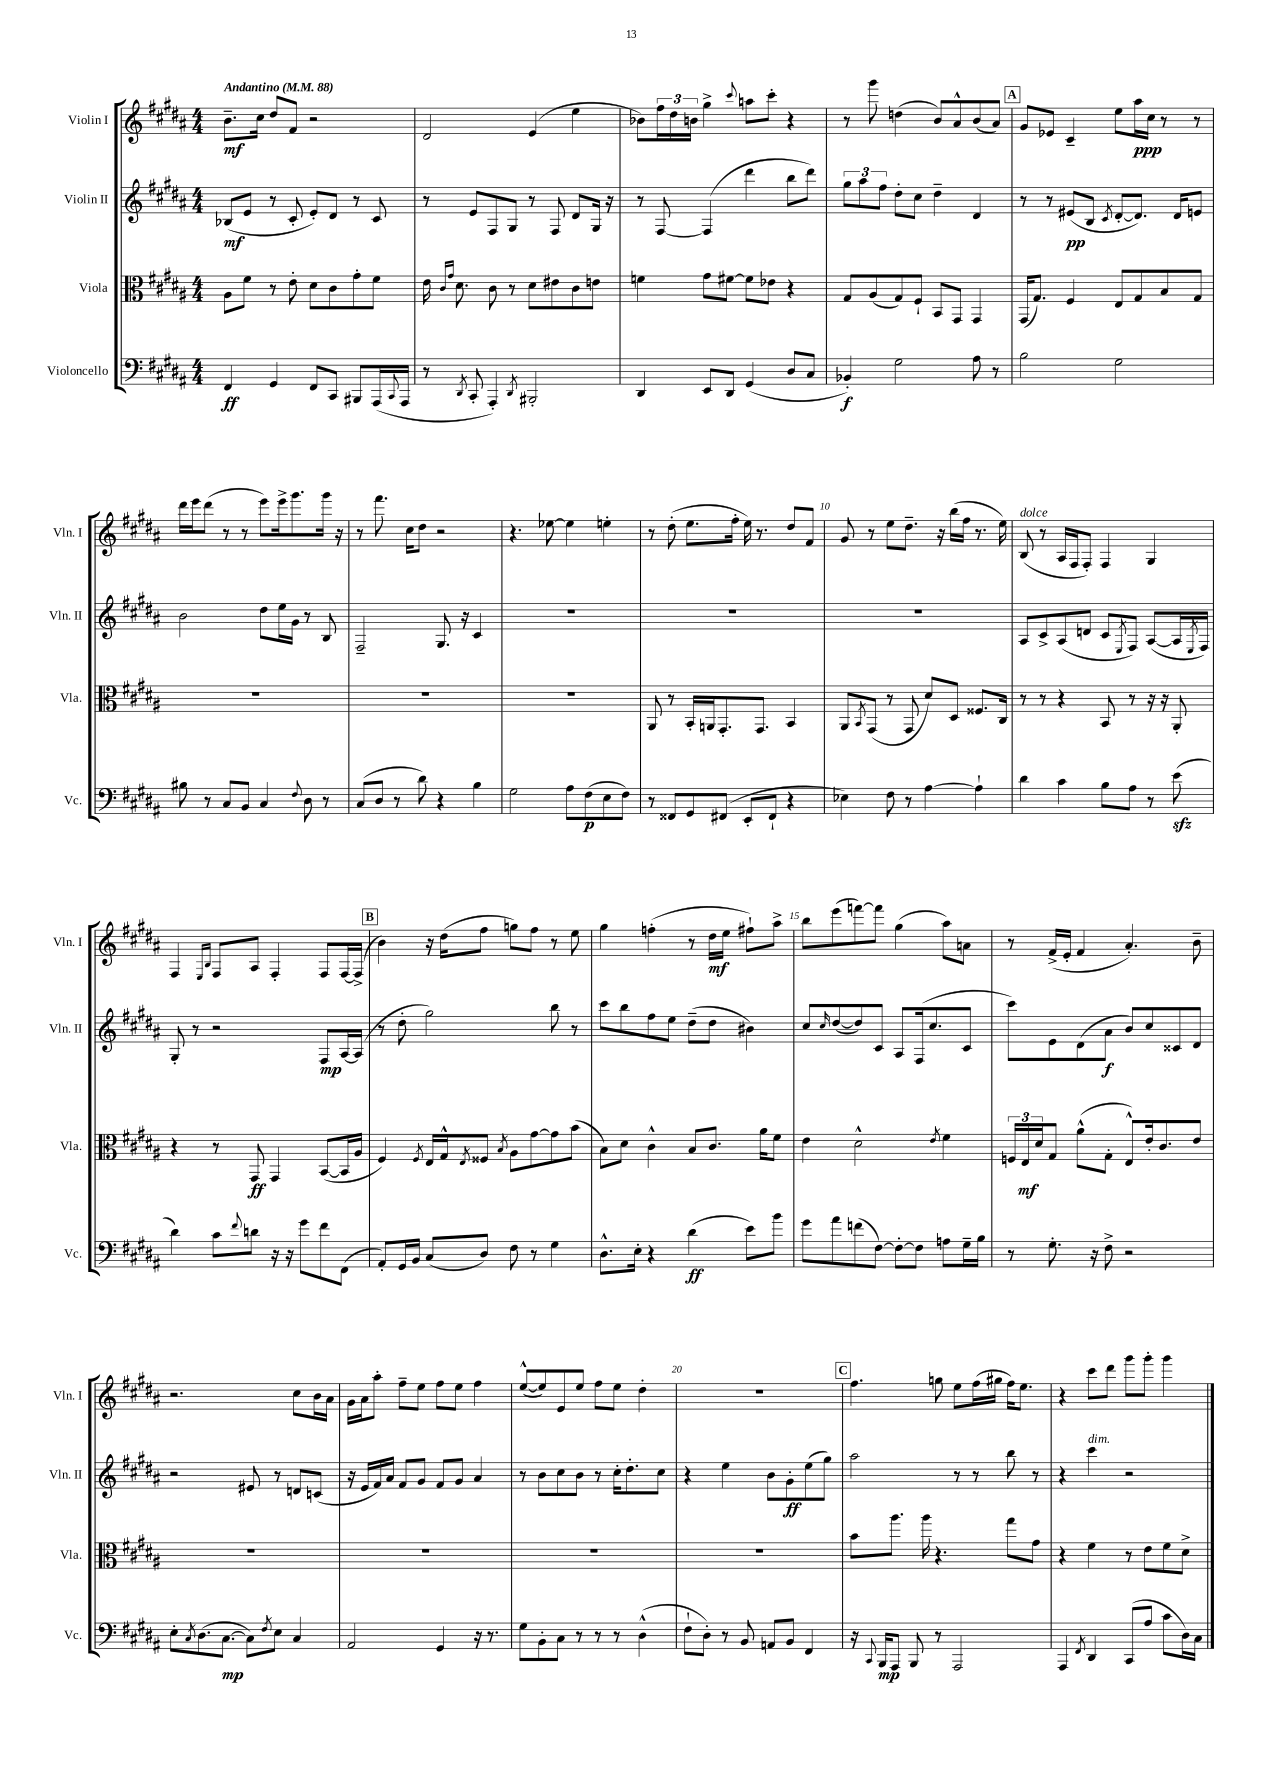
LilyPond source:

<<
\new StaffGroup <<
\new Staff = "s0" \with { instrumentName = "Violin I" shortInstrumentName = "Vln. I" } {
    \clef treble \key b \major \numericTimeSignature \time 4/4 \tempo "Andantino" 4 = 88
    b'8.--\mf cis''16 dis''8 fis'8 r2 |
    dis'2 e'4( e''4 |
    bes'8) \tuplet 3/2 { fis''16 dis''16 b'16 } gis''4-> \appoggiatura { cis'''8 } a''8 cis'''8-. r4 |
    r8 gis'''8 d''4( b'8) ais'8-^ b'8( ais'8) |
    \mark \markup { \box "A" } gis'8 ees'8 cis'4-- e''8 ais''16\ppp cis''16 r8 r8 |
    dis'''16 e'''16 dis'''8( r8 r8 e'''8) e'''16-> gis'''8. gis'''16 r16 |
    r8 fis'''8. cis''16 dis''8 r2 |
    r4. ees''8~ ees''4 e''4-. |
    r8 dis''8-.( e''8. fis''16-. e''16) r8. dis''8 fis'8 |
    gis'8 r8 e''8 dis''8.-- r16 b''16( fis''16 r8. e''16) |
    b8^\markup { \italic "dolce" }( r8 ais16 fis16 fis8-.) fis4 gis4 |
    fis4 \grace { e16 b16 } fis8 ais8 fis4-. fis8 fis16~ fis16->( |
    \mark \markup { \box "B" } b'4) r16 dis''16( fis''8 g''8) fis''8 r8 e''8 |
    gis''4 f''4-.( r8 dis''16\mf e''16 fis''8-!) ais''8-> |
    b''8 e'''8( f'''8~) f'''8 gis''4( ais''8) a'8 |
    r8 fis'16->( e'16-. fis'4 ais'4.-.) b'8-- |
    r2. cis''8 b'16 ais'16 |
    gis'16 ais'16 ais''8-. fis''8-- e''8 fis''8 e''8 fis''4 |
    e''8~-^( e''8) e'8 e''8 fis''8 e''8 dis''4-. |
    R1 |
    \mark \markup { \box "C" } fis''4. g''8 e''8 fis''16( gis''16 fis''16) e''8. |
    r4 cis'''8 dis'''8 gis'''8 gis'''8-. gis'''4 \bar "|." |
}
\new Staff = "s1" \with { instrumentName = "Violin II" shortInstrumentName = "Vln. II" } {
    \clef treble \key b \major \numericTimeSignature \time 4/4
    bes8\mf( e'8 r8 cis'8-. e'8-.) dis'8 r8 cis'8 |
    r8 e'8 fis8 gis8 r8 fis8 dis'8 gis16 r16 |
    r8 fis8~ fis4( dis'''4 b''8 dis'''8) |
    \tuplet 3/2 { gis''8 ais''8 fis''8 } dis''8-. cis''8 dis''4-- dis'4 |
    \mark \markup { \box "A" } r8 r8 eis'8\pp( b8 \acciaccatura { cis'8 } dis'8~-. dis'8.) dis'16 e'8 |
    b'2 dis''8 e''16 gis'16 r8 b8 |
    fis2-- gis8. r16 cis'4 |
    R1 |
    R1 |
    R1 |
    ais8 cis'8-> ais8( d'8 cis'8 \acciaccatura { e8 } fis8) ais8~( ais16 \acciaccatura { e8 } fis16) |
    gis8-. r8 r2 fis8\mp ais16~ ais16( |
    \mark \markup { \box "B" } r8 dis''8-. gis''2) b''8 r8 |
    cis'''8 b''8 fis''8 e''8 dis''8--( dis''8 bis'4) |
    cis''8 \grace { cis''16 } dis''8~( dis''8) cis'8 ais8 fis16( cis''8. cis'8 |
    cis'''8) e'8 dis'8( ais'8\f b'8) cis''8 cisis'8 dis'8 |
    r2 eis'8 r8 d'8 c'8( |
    r16 e'16 fis'16) ais'16 fis'8 gis'8 fis'8 gis'8 ais'4 |
    r8 b'8 cis''8 b'8 r8 cis''16-. dis''8.-. cis''8 |
    r4 e''4 b'8 gis'8-.\ff e''8( gis''8) |
    \mark \markup { \box "C" } ais''2 r8 r8 b''8 r8 |
    r4 cis'''4^\markup { \italic "dim." } r2 \bar "|." |
}
\new Staff = "s2" \with { instrumentName = "Viola" shortInstrumentName = "Vla." } {
    \clef alto \key b \major \numericTimeSignature \time 4/4
    ais8 fis'8 r8 e'8-. dis'8 cis'8 gis'8-. fis'8 |
    e'16 \grace { cis'16 gis'16 } dis'8. cis'8 r8 dis'8 eis'8 cis'8 e'8 |
    f'4 gis'8 fis'8~ fis'8 ees'8 r4 |
    gis8 ais8( gis8) fis8-! b,8 gis,8 gis,4 |
    \mark \markup { \box "A" } gis,16( gis8.) fis4 e8 gis8 b8 gis8 |
    R1 |
    R1 |
    R1 |
    ais,8 r8 b,16-. a,16 gis,8.-. gis,8. b,4 |
    ais,8 \acciaccatura { b,8 } gis,8( r8 gis,8 dis'8) dis8 fisis8. cis16 |
    r8 r8 r4 b,8 r8 r16 r16 ais,8-. |
    r4 r8 gis,8\ff gis,4 b,8~( b,16 ais16 |
    \mark \markup { \box "B" } fis4) \acciaccatura { fis8 } e16 gis16-^ \acciaccatura { e8 } fisis8 \acciaccatura { b8 } ais8 gis'8~ gis'8 b'8( |
    b8) dis'8 cis'4-^ b8 cis'8. ais'16 fis'8 |
    e'4 dis'2-^ \acciaccatura { e'8 } fis'4 |
    \tuplet 3/2 { f16 e16\mf dis'16 } gis8 ais'8-^( gis8-. e8-^) e'16-. cis'8. e'8 |
    R1 |
    R1 |
    R1 |
    R1 |
    \mark \markup { \box "C" } b'8 ais''8. ais''16 r4. gis''8 gis'8 |
    r4 fis'4 r8 e'8 fis'8 dis'8-> \bar "|." |
}
\new Staff = "s3" \with { instrumentName = "Violoncello" shortInstrumentName = "Vc." } {
    \clef bass \key b \major \numericTimeSignature \time 4/4
    fis,4\ff gis,4 fis,8 cis,8 bis,,8 ais,,16( \appoggiatura { cis,8 } ais,,16 |
    r8 \acciaccatura { dis,8 } cis,8-. ais,,4-.) \acciaccatura { dis,8 } bis,,2-. |
    dis,4 e,8 dis,8 gis,4( dis8 cis8 |
    bes,4-.\f) gis2 ais8 r8 |
    \mark \markup { \box "A" } b2 gis2 |
    bis8 r8 cis8 b,8 cis4 \appoggiatura { fis8 } dis8 r8 |
    cis8( dis8 r8 dis'8) r4 b4 |
    gis2 ais8 fis8\p( e8 fis8) |
    r8 fisis,8 gis,8 fis,8( e,8-. fis,8-! r4 |
    ees4) fis8 r8 ais4~ ais4-! |
    dis'4 cis'4 b8 ais8 r8 e'8\sfz( |
    dis'4) cis'8 \appoggiatura { fis'8 } d'8 r16 r16 gis'8 fis'8 fis,8( |
    \mark \markup { \box "B" } ais,8-.) gis,16 b,16 cis8( dis8) fis8 r8 gis4 |
    dis8.-^ e16-. r4 dis'4\ff( e'8) b'8 |
    gis'8 ais'8 f'8( fis8~) fis8~-. fis8 a8 gis16-- b16 |
    r8 gis8.-. r16 fis8-> r2 |
    e8-. \acciaccatura { cis8 } dis8.( cis8.~\mp cis8) \acciaccatura { fis8 } e8 cis4 |
    ais,2 gis,4 r16 r8. |
    gis8 b,8-. cis8 r8 r8 r8 dis4-^( |
    fis8-! dis8-.) r8 b,8 a,8 b,8 fis,4 |
    \mark \markup { \box "C" } r16 \appoggiatura { cis,8 } b,,16\mp ais,,8 b,,8 r8 ais,,2 |
    ais,,4 \acciaccatura { fis,8 } dis,4 cis,8( ais8 cis'8 dis16) cis16 \bar "|." |
}
>>
>>
\layout { \context { \Score \override BarNumber.break-visibility = ##(#f #t #t) barNumberVisibility = #(every-nth-bar-number-visible 5) } }
